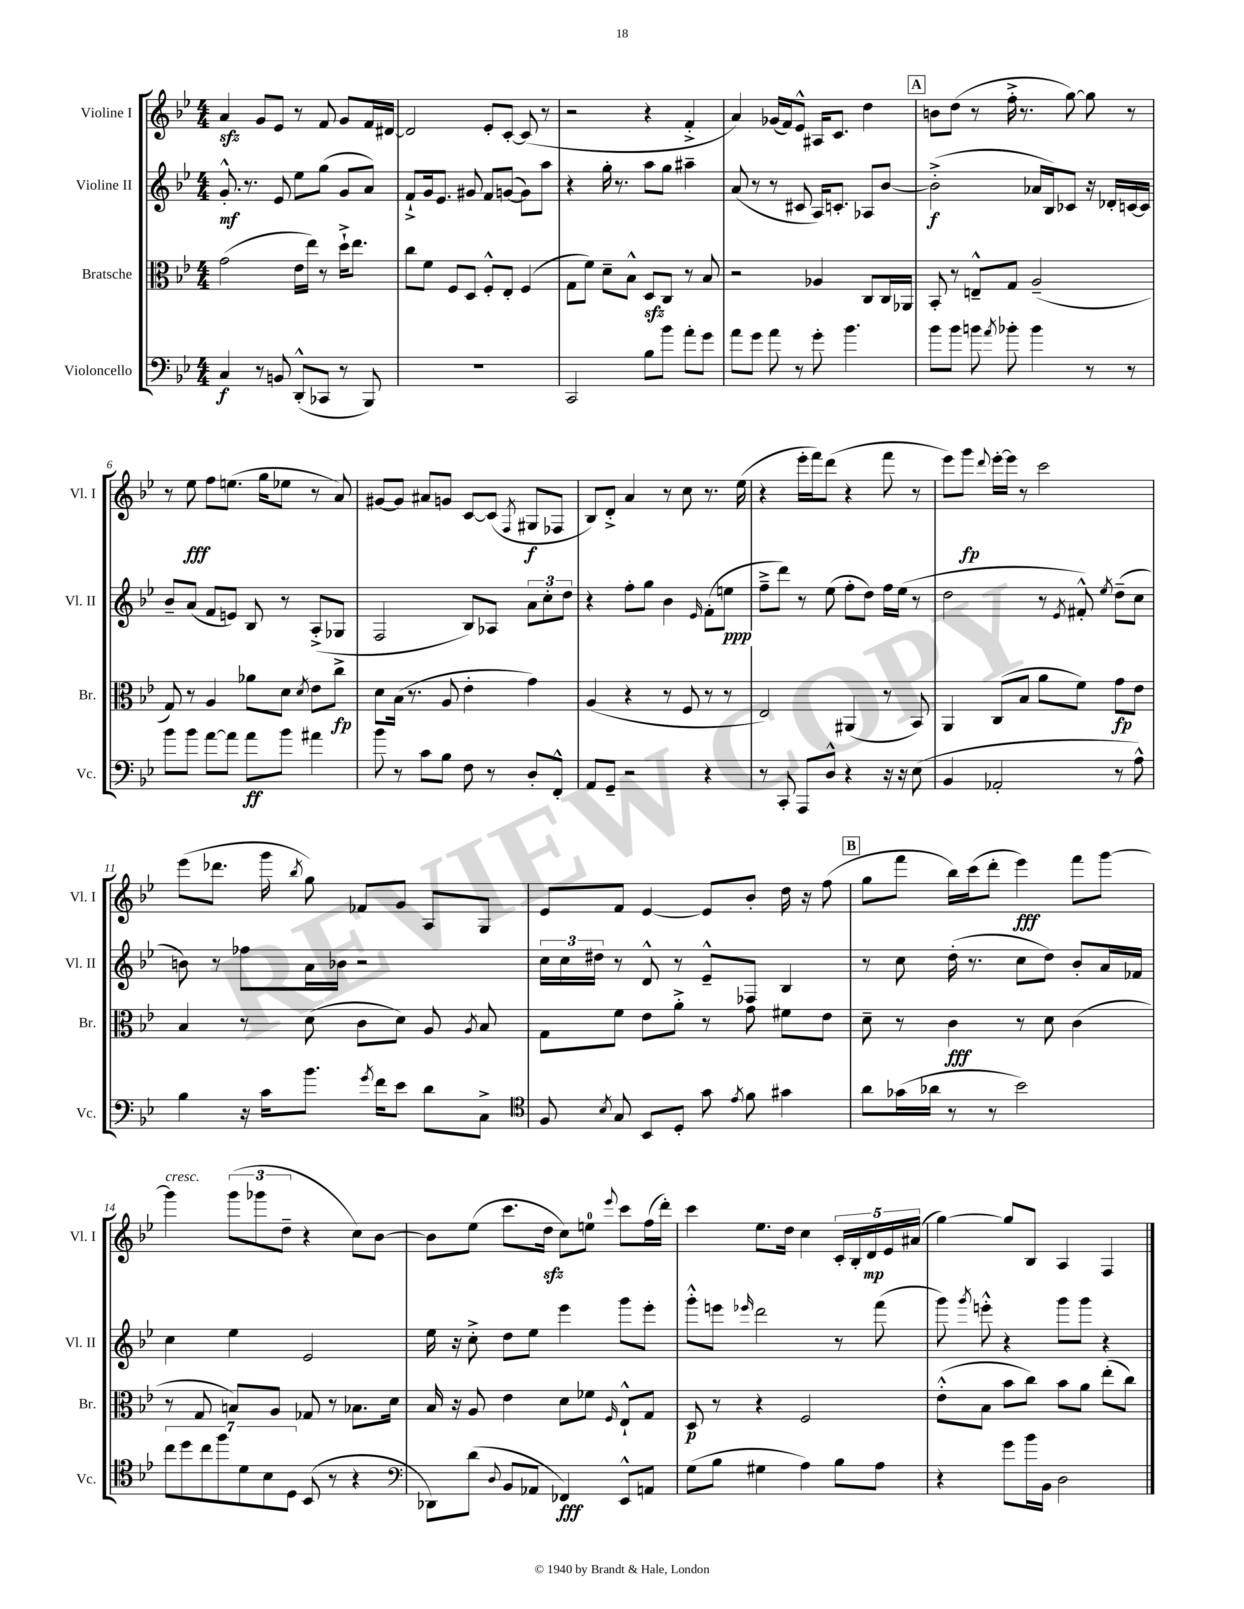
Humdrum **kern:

**kern	**kern	**kern	**kern
*staff4	*staff3	*staff2	*staff1
*clefF4	*clefC3	*clefG2	*clefG2
*k[b-e-]	*k[b-e-]	*k[b-e-]	*k[b-e-]
*M4/4	*M4/4	*M4/4	*M4/4
4C/	(2g\	8.g'^^/	4a/
.	.	8.r	.
8r	.	.	8g/L
8BB/	.	8e-/	8e-/J
(8DD'^^/L	16e-\LL	8ee-\L	8r
.	16ee-\JJ)	.	.
8CC-/J	8r	(8gg\J	8f/
8r	16dd`^\LK	8g/L	8g/L
.	8.ee-\J	.	.
8BBB-/)	.	8a/J)	16f/L
.	.	.	[16d#/JJ
=	=	=	=
1r	8cc\L	8f`^/L	2d#/]
.	8f\J	16g/k	.
.	.	8.e-/J	.
.	8F/L	.	.
.	8D/J	8g#/	.
.	8F'^^/L	8f/L	8e-'/L
.	8E-'/J	([8g/J	[8c'/J
.	(4F/	8g\]L)	(8c/]
.	.	8aa\J	8r
=	=	=	=
2CC/	8G\L	4r	2r
.	8f\J)	.	.
.	8d~\L	16gg'\	.
.	.	8.r	.
.	8B-^^\J	.	.
8B-\L	8D/L	8aa\L	4r
8b-\J	8C/J	8gg\J	.
8a'\L	8r	4aa#~\	4f'^/
8g\J	8B-/	.	.
=	=	=	=
8a\L	2r	(8a/	4a/)
8g\J	.	8r	.
8a\	.	8r	(16g-/LL
.	.	.	16f/J)
8r	.	8c#/	8e-^^/J
8g'\	4A-/	16A/LK)	16A#/LK
.	.	8.c'/J	8.c/J
4.b-\	.	.	.
.	8C/L	8A-/L	4dd\
.	16C/L	[8b-/J	.
.	16AA-/JJ	.	.
=	=	=	=
8b-\L	8BB-'/	(2b-'^\]	8b\L
8b-\J	8r	.	(8dd\J
8b\	8E~^^/L	.	8r
8qa/	.	.	.
8b-'\	8G/J	.	16ff'^\
.	.	.	8.r
4b-\	(2A~/	16a-/LL	.
.	.	16B-/J)	.
.	.	8c-/J	[8gg\)
8r	.	16r	8gg\]
.	.	16d-'/LL	.
8r	.	[16c/	8r
.	.	16c/]JJ	.
=	=	=	=
8b-\L	8G/)	8b-~/L	8r
8b-\J	8r	(8a/J	8ee-\
[8a\L	4A/	8f/L	8ff\L
8a\]J	.	8e/J)	(8.ee\J
8a\L	8a-\L	8B-/	.
.	.	.	16gg\LK
8b-\J	8d\J	8r	8ee-\J
.	8qd/	.	.
4a#\	8e-\L	(8A'^/L	8r
.	8cc^\J	8G-/J	8a/)
=	=	=	=
8b-\	8d\L	2F/	[8g#/L
8r	(16B-\Jk	.	8g#/]J
.	8.r	.	.
8c\L	.	.	8a#/L
8B-\J	8A/	.	8g/J
8F\	4e-'\	8B-/L)	[8c/L
8r	.	8A-/J	(8c/]J
.	.	.	8qF/
8D'/L	4g\)	12a\L	8G#/L
.	.	12cc'\	.
8FF'^^/J	.	.	8F-/J
.	.	12dd\J	.
=	=	=	=
8AA/L	(4A/	4r	8B-/L)
8GG~/J	.	.	8d'^/J
2r	4r	8ff'\L	4a/
.	.	8gg\J	.
.	8r	4b-\	8r
.	8F/	.	8cc\
.	.	16qqe-/	.
4r	8r	(8f'\L	8.r
.	8r	8ee\J	.
.	.	.	(16ee-\
=	=	=	=
8r	2E-/)	8ff~^\L	4r
8CC'/	.	8ddd\J)	.
8AAA/L	.	8r	16eee-'\LL
.	.	.	16fff\J)
8D^^/J	.	(8ee-\	(8ddd\J
4r	(4AA#/	8ff'\L	4r
.	.	8dd\J)	.
16r	8r	16ff\LL	8fff\
16r	.	(16ee-\JJ	.
(8E-\	8BB-/)	8r	8r
=	=	=	=
4BB-/	4AA/	2dd\	8eee-\L)
.	.	.	8ggg\J
.	.	.	8qqddd/
2AA-'/	(8C/L	.	[16eee-'\LL
.	.	.	16eee-\]JJ
.	8B-/J	.	8r
.	8a\L	8r	2ccc\
.	.	8qe-/	.
.	8f\J)	8f#'^^/)	.
.	.	8qee-/	.
8r	8g\L	(8dd~\L	.
8A^^\)	8e-\J	8cc\J	.
=	=	=	=
4B-\	4B-/	8b\)	(8eee-\L
.	.	8r	8.ddd-\J
16r	8r	8ff-\L	.
16c\LK	.	.	16ggg\
.	.	.	8qbb-/
8.b-\J	(8d\	16a\L	8gg\)
.	.	16b-\JJ	.
.	8c\L	2r	8f-/L
8qg/	.	.	.
16f\LK	.	.	.
8e-\J	8d\J)	.	8g/J
8d\L	8A/	.	8A/L
.	8qA/	.	.
8C^\J	8B-/	.	8G/J
=	=	=	=
*clefC4	*	*	*
8F/	8G\L	24cc\LL	8e-/L
.	.	24cc\	.
.	.	24dd#\JJ	.
8qB-/	.	.	.
8G/	8f\J	8r	8f/J
8BB-/L	8e-\L	8d^^/	[4e-/
8D'/J	8a'^\J	8r	.
8g\	8r	8e-~^^/L	8e-/]L
8qe-/	.	.	.
8f\	8g\	8F-/J	8b-'/J
4g#\	8f#\L	4B-/	16dd\
.	.	.	16r
.	8e-\J	.	(8ff\
=	=	=	=
8a\L	8d~\	8r	8gg\L
(16g-\L	8r	8cc\	8fff\J
16a-\JJ	.	.	.
8r	4c\	(16dd'\	16bb-\LL)
.	.	8.r	(16ccc\J
8r	.	.	8ddd'\J
2b-\)	8r	8cc\L	4eee-\)
.	8d\	8dd\J)	.
.	(4c\	8b-'/L	8fff\L
.	.	16a/L	[8ggg\J
.	.	16f-/JJ	.
=	=	=	=
14cc\L	8r	4cc\	4ggg\]
14dd\	.	.	.
.	8G/	.	.
14cc\	.	.	.
14ff\	.	.	.
.	8B/L)	4ee-\	(12ggg\L
14d\	.	.	.
.	.	.	12ggg-\
14B-\	.	.	.
.	8A/J	.	.
.	.	.	12dd~\J
14D\J	.	.	.
(8BB-/	8G-/	2e-/	4r
8r	8r	.	.
4r	8.B-\L	.	8cc\L)
.	.	.	[8b-\J
.	16d\Jk	.	.
=	=	=	=
*clefF4	*	*	*
8DD-\L)	16B-/	16ee-\	8b-\]L
.	16r	16r	.
(8d\J	8A/	8cc'^\	(8ee-\J
8qqD/	.	.	.
8BB-/L	4e-\	8dd\L	8.ccc\L
8AA-/J	.	8ee-\J	.
.	.	.	16dd\Jk
4FF-/)	8d\L	4eee-\	8cc\L)
.	8f-\J	.	8ee\J
.	16qqF/	.	8qqeee-/
8EE-^^/L	8E-`^^/L	8ggg\L	8ccc\L
8AA/J	8G/J	8eee-'\J	(16ff\L
.	.	.	16ddd'\JJ)
=	=	=	=
(8G\L	8D/	8ggg'^^\L	4ccc\
8B-\J	8r	8eee\J	.
.	.	16qqeee-/	.
4G#\	4r	2ddd\	8.ee-\L
.	.	.	16dd\Jk
4A\)	2F/	.	4cc\
8B-\L	.	8r	20c'/LL
.	.	.	20B-'/
.	.	.	20d/
8A\J	.	(8fff\	.
.	.	.	20e-/
.	.	.	(20a#/JJ
=	=	=	=
4r	(8e-'^^\L	8ggg\)	[4gg\)
.	.	8qggg/	.
.	8B-\J	8eee'^^\	.
8g\L	8b-\L	4r	8gg/]L
16b-\L	8cc\J)	.	8B-/J
16BB-\JJ	.	.	.
2D\	8b-\L	8ggg\L	4A/
.	8a\J	8ggg\J	.
.	(8ee-'\L	4r	4F/
.	8cc\J)	.	.
==	==	==	==
*-	*-	*-	*-
